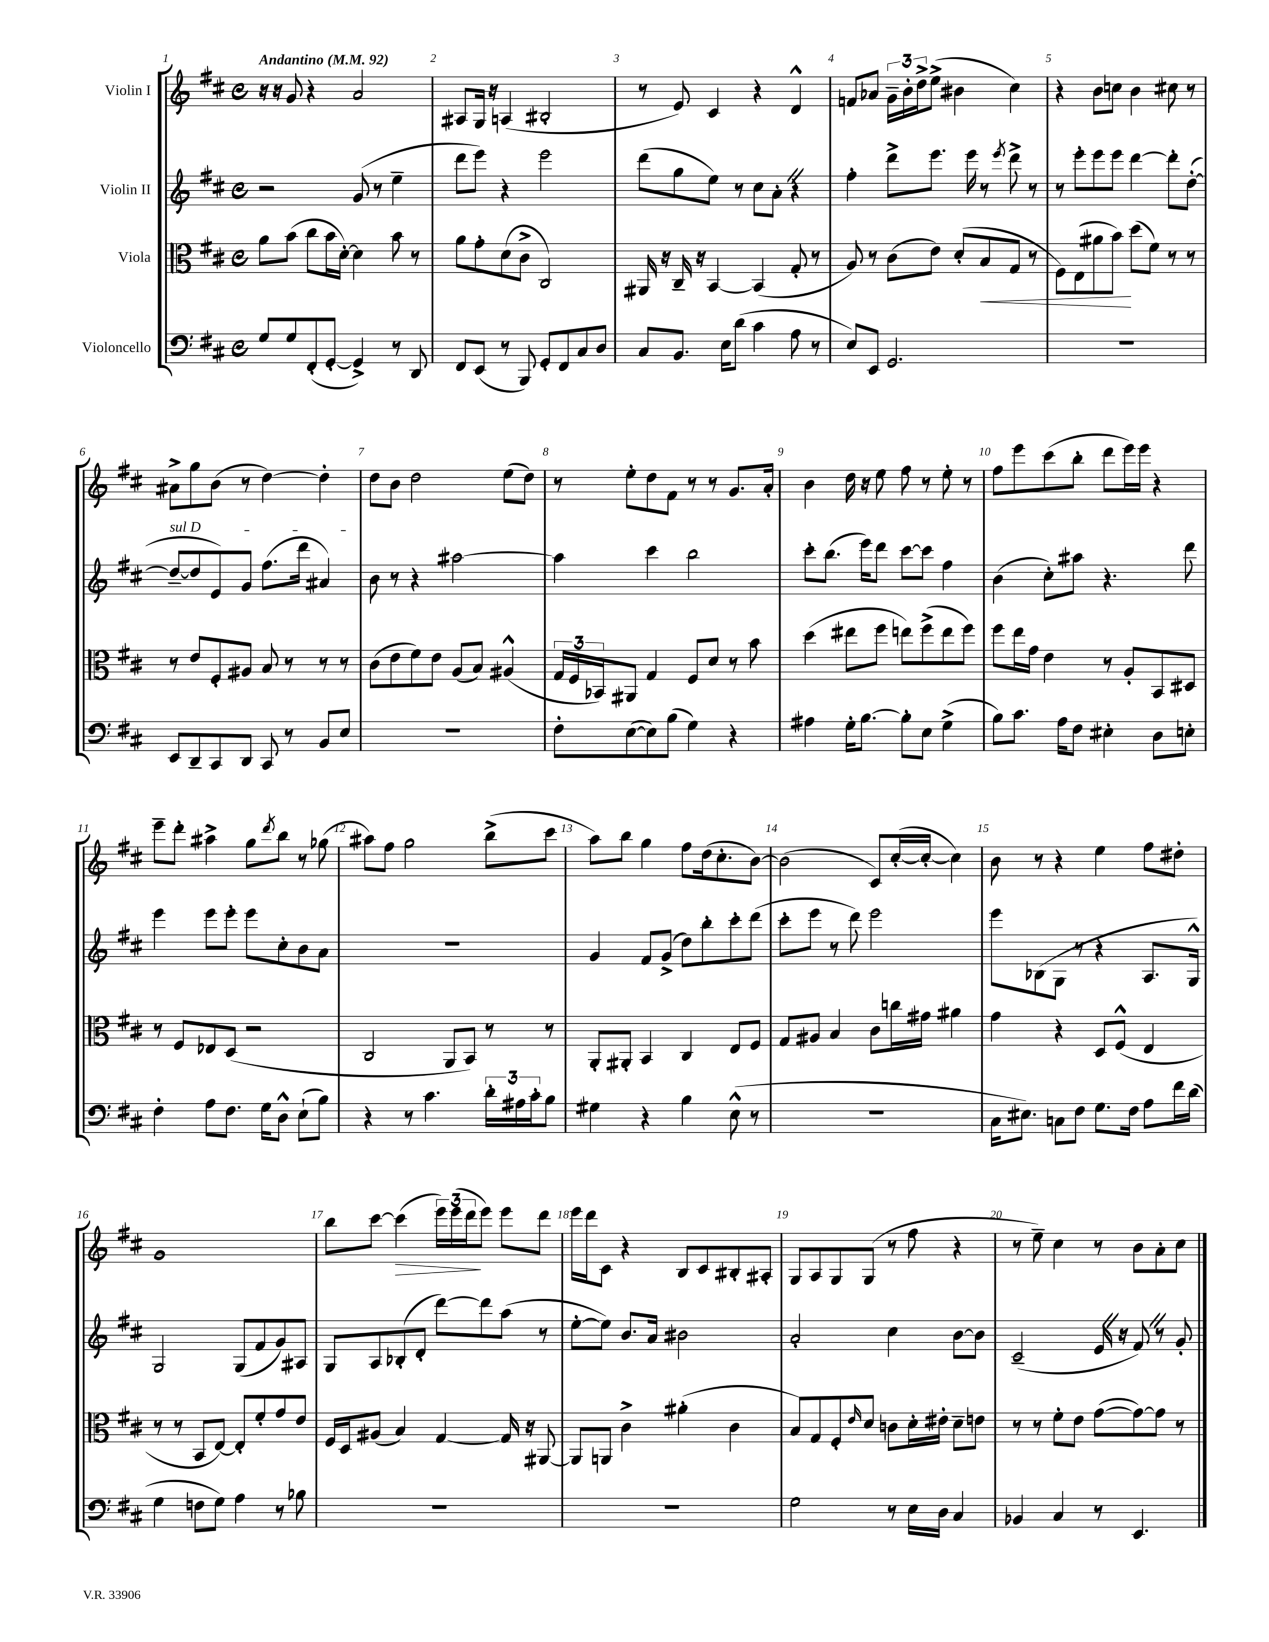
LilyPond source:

<<
\new StaffGroup <<
\new Staff = "s0" \with { instrumentName = "Violin I" } {
    \clef treble \key d \major \defaultTimeSignature \time 4/4 \tempo "Andantino" 4 = 92
    r16 r16 g'8 r4 a'2 |
    ais8 g16 r16 a4( bis2-. |
    r8 e'8) cis'4 r4 d'4-^ |
    f'8 aes'8 \tuplet 3/2 { g'16-- b'16-. d''16-> } e''8->( bis'4 cis''4) |
    r4 b'8 c''8 b'4 cis''8 r8 |
    ais'8-> g''8 b'8( r8 d''4~) d''4-. |
    d''8 b'8 d''2 e''8( d''8) |
    r8 e''8-. d''8 fis'8 r8 r8 g'8. a'16-. |
    b'4 d''16 r16 e''8 fis''8 r8 e''8-. r8 |
    fis''8 e'''8 cis'''8( b''8-. d'''8 e'''16) e'''16 r4 |
    e'''8-- d'''8-. ais''4-> g''8 \acciaccatura { d'''8 } b''8 r8 ges''8( |
    ais''8) fis''8 g''2 b''8->( cis'''8 |
    a''8) b''8 g''4 fis''8 d''16( cis''8.-. b'8~) |
    b'2( cis'8) cis''16~-.( cis''16~-. cis''4) |
    b'8 r8 r4 e''4 fis''8 dis''8-. |
    g'1 |
    b''8 cis'''8~ cis'''4\>( \tuplet 3/2 { e'''16) e'''16( d'''16\! } e'''8) e'''8 d'''8 |
    e'''16 d'''16 cis'8 r4 b8 cis'8 bis8-. ais8-. |
    g8 a8 g8 g8( r8 fis''8 r4 |
    r8 e''8--) cis''4 r8 b'8 a'8-. cis''8 \bar "|." |
}
\new Staff = "s1" \with { instrumentName = "Violin II" } {
    \clef treble \key d \major \defaultTimeSignature \time 4/4
    r2 g'8( r8 e''4-- |
    d'''8 e'''8) r4 e'''2 |
    d'''8( g''8 e''8) r8 cis''8 a'8-. \once \override BreathingSign.text = \markup { \musicglyph "scripts.caesura.straight" } \breathe r4 |
    fis''4-. d'''8-> e'''8. e'''16 r8 \acciaccatura { e'''8 } d'''8-> r8 |
    r8 e'''8-. e'''8 e'''8 d'''4~ d'''8-. d''8~-.( |
    \once \override TextSpanner.bound-details.left.text = \markup { \italic "sul D" } d''8~--\startTextSpan d''8 e'8) g'8 fis''8.( d'''16 ais'4) |
    b'8\stopTextSpan r8 r4 ais''2~ |
    ais''4 cis'''4 b''2 |
    cis'''8-. b''8.( e'''16) d'''8 cis'''8~ cis'''8 fis''4 |
    b'4( cis''8-.) ais''8 r4. d'''8 |
    e'''4 e'''8 e'''8-. e'''8 cis''8-. b'8 a'8 |
    R1 |
    g'4 fis'8 g'8->( d''8) b''8-. cis'''8-. d'''8( |
    cis'''8-. e'''8 r8 d'''8) e'''2 |
    e'''8 bes8( g8 r8 r4 a8. g16-^) |
    g2 g8( fis'8 g'8) ais8 |
    g8 a8 bes8-.( d'8-. d'''8~) d'''8 a''8( r8 |
    e''8~-. e''8) b'8. a'16 bis'2 |
    a'2-. cis''4 b'8~ b'8 |
    cis'2--( e'16 \once \override BreathingSign.text = \markup { \musicglyph "scripts.caesura.straight" } \breathe r16 fis'8) \once \override BreathingSign.text = \markup { \musicglyph "scripts.caesura.straight" } \breathe r8 g'8-. \bar "|." |
}
\new Staff = "s2" \with { instrumentName = "Viola" } {
    \clef alto \key d \major \defaultTimeSignature \time 4/4
    a'8 b'8( cis''8 b'16 d'16~-.) d'4 b'8 r8 |
    a'8 g'8-. d'8( cis'8-> cis2) |
    ais,16 r16 cis16-- r16 b,4~ b,4( g8-. r8 |
    a8) r8 cis'8( e'8) d'8-.( b8\< g8 r8 |
    fis8) e8( ais'8 b'8\!) d''8( fis'8) r8 r8 |
    r8 e'8 fis8-. ais8 b8 r8 r8 r8 |
    cis'8( e'8 fis'8) e'8 a8( b8) ais4-^( |
    \tuplet 3/2 { g16 fis16 bes,16) } ais,8 g4 fis8 d'8 r8 b'8 |
    d''4( eis''8 fis''8 e''8) fis''8->( e''8 fis''8) |
    fis''8 e''16 g'16 e'4 r8 a8-. b,8 dis8 |
    r8 fis8 ees8 d8( r2 |
    cis2 a,8 b,8) r8 r8 |
    a,8-. ais,8-. b,4 cis4 e8 fis8 |
    g8 ais8 b4 cis'8 c''16 gis'16 ais'4 |
    g'4 r4 d8 fis8-^( e4 |
    r8 r8 b,8 e8~) e8-. fis'8-. g'8 e'8 |
    fis16 d16 ais8( b4) g4~ g16 r16 ais,8~ |
    ais,8 a,8 cis'4-> ais'4-.( cis'4 |
    b8) g8 fis8-. \grace { e'16 } d'8 c'8 d'16-. eis'16-. d'8-- e'8 |
    r8 r8 fis'8-. e'8 g'8~( g'8~) g'8 r8 \bar "|." |
}
\new Staff = "s3" \with { instrumentName = "Violoncello" } {
    \clef bass \key d \major \defaultTimeSignature \time 4/4
    g8 g8 fis,8-.( g,8~-. g,4->) r8 d,8 |
    fis,8 e,8( r8 b,,8) g,8-. fis,8 cis8 d8 |
    cis8 b,8. e16 d'8( cis'4 a8 r8 |
    e8) e,8 g,2. |
    R1 |
    e,8 d,8-- cis,8 d,8 cis,8 r8 b,8 e8 |
    R1 |
    fis8-. e8~( e8) b8( g4) r4 |
    ais4 g16-. b8.~ b8-. e8 g4->( |
    b8) cis'8. a16 fis8 eis4-. d8 e8-. |
    fis4-. a8 fis8. g16 d8-^ e8-!( b8) |
    r4 r8 cis'4. \tuplet 3/2 { d'16-. ais16 cis'16-. } b8 |
    gis4 r4 b4 e8-^( r8 |
    R1 |
    cis16 eis8.) c8 fis8 g8. fis16 a8 fis'16 d'16( |
    g4 f8 g8) a4 r8 bes8 |
    r1 |
    R1 |
    g2 r8 e16 d16 cis4 |
    bes,4 cis4 r8 e,4. \bar "|." |
}
>>
>>
\layout { \context { \Score \override BarNumber.break-visibility = ##(#f #t #t) barNumberVisibility = #all-bar-numbers-visible } }
